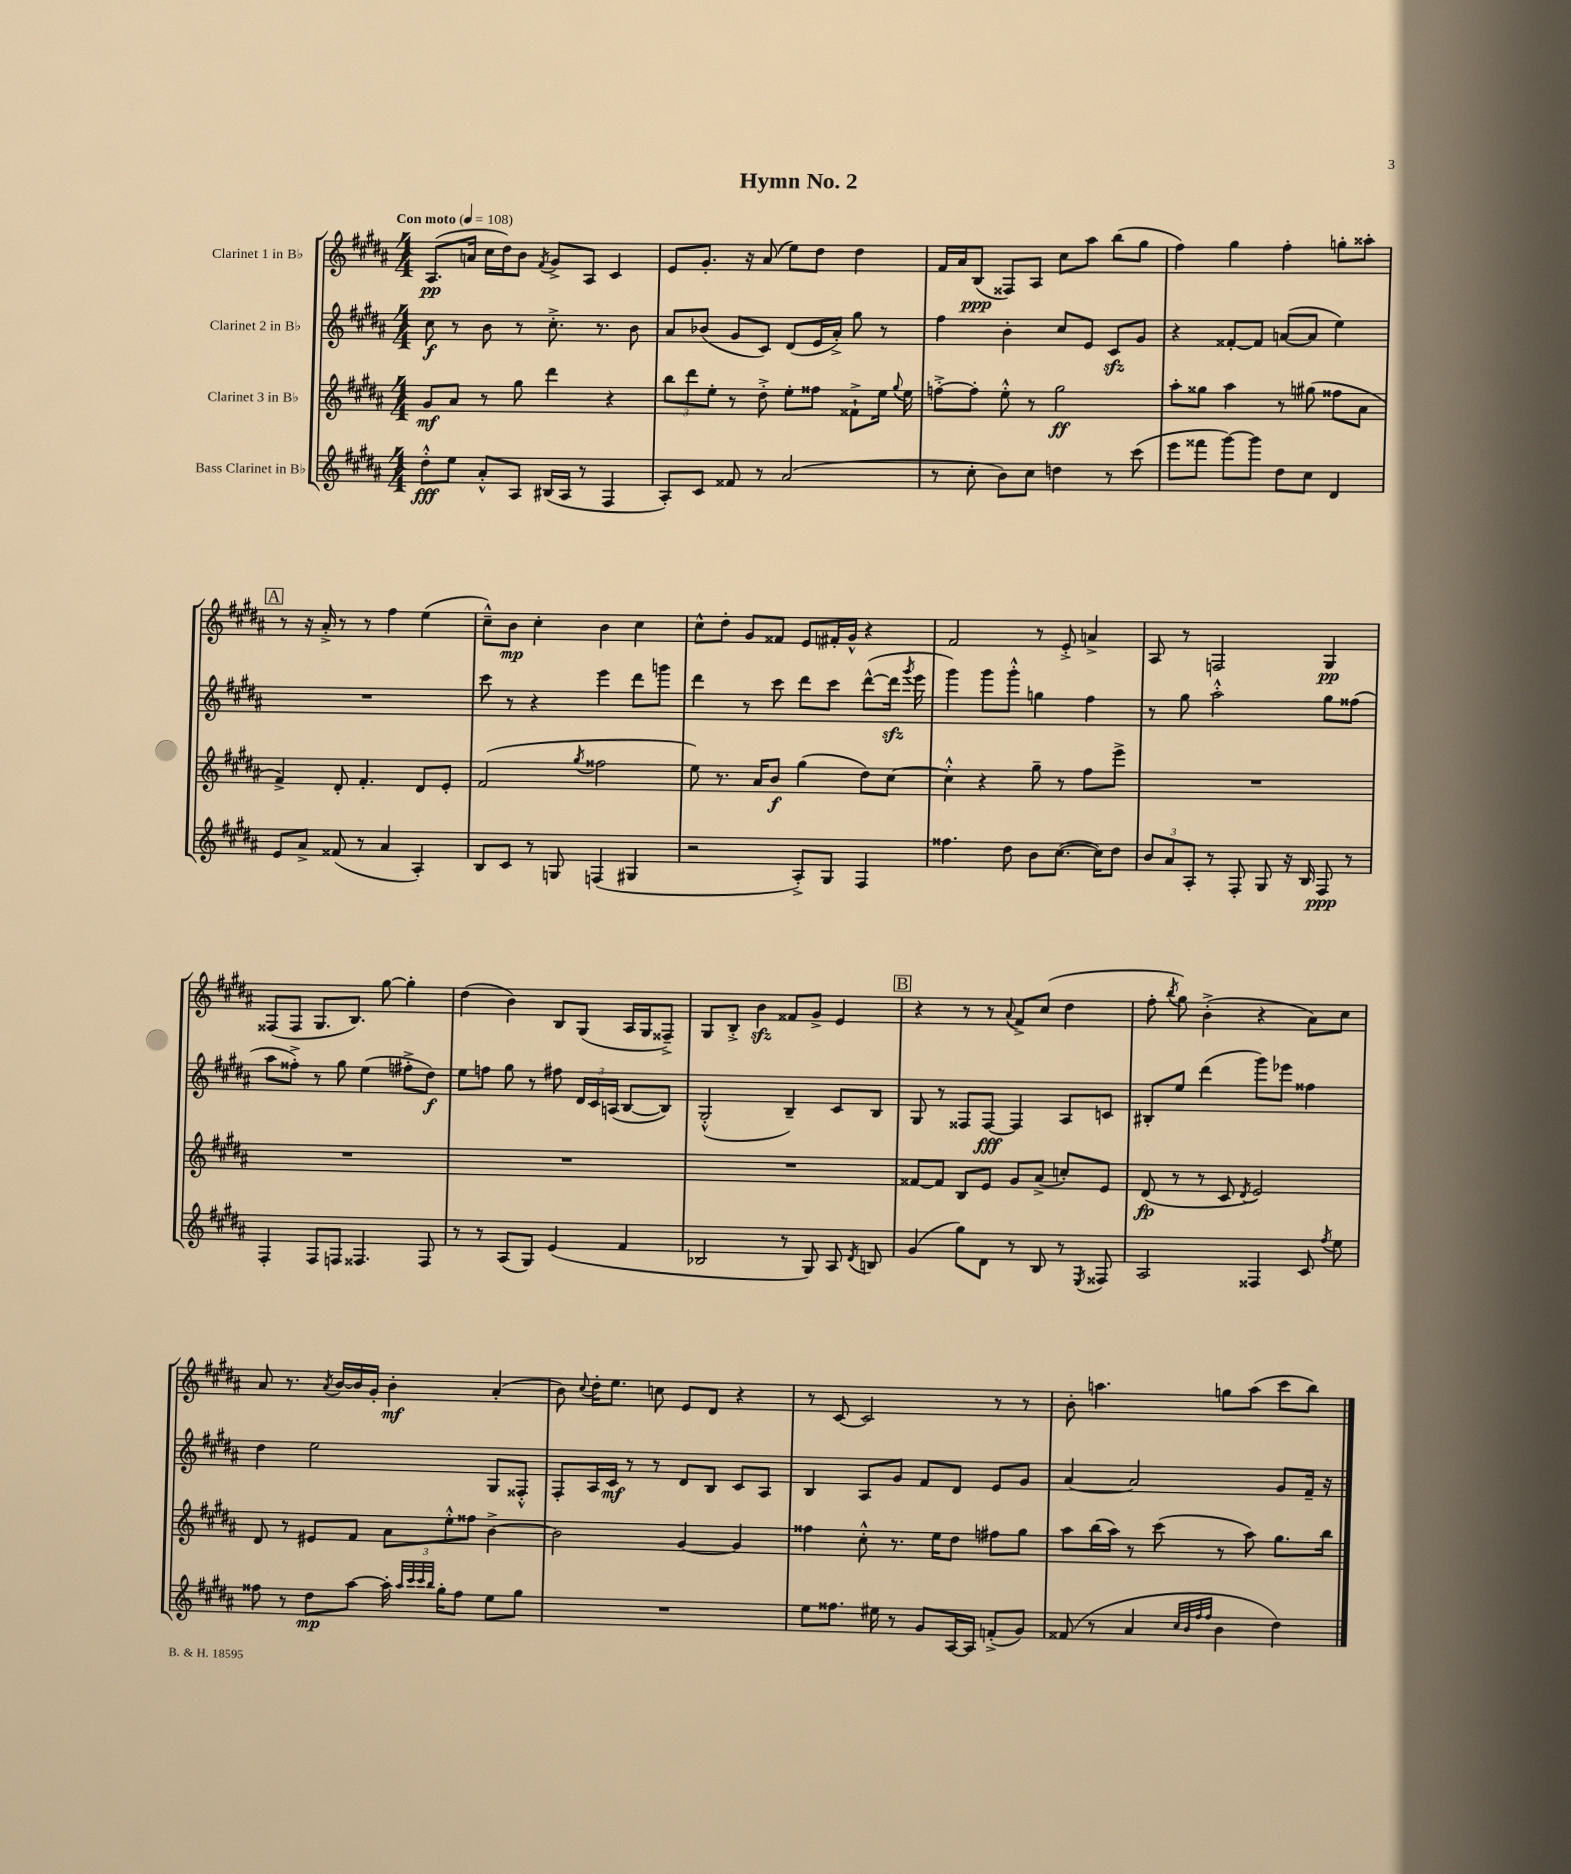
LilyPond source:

\header { title = "Hymn No. 2" }
<<
\new StaffGroup <<
\new Staff = "s0" \with { instrumentName = "Clarinet 1 in Bb" } {
    \clef treble \key b \major \numericTimeSignature \time 4/4 \tempo "Con moto" 4 = 108
    \autoBeamOff ais8.[\pp( a'16] cis''16[ dis''16) b'8] \acciaccatura { fis'8 } gis'8[-> ais8] cis'4 |
    e'8[ gis'8.]-. r16 ais'8( e''8[) dis''8] dis''4 |
    fis'16[ ais'16 b8]\ppp( fisis8[) ais8] cis''8[ ais''8] b''8[( gis''8] |
    fis''4) gis''4 fis''4-. g''8[-. aisis''8]-. |
    \mark \markup { \box "A" } r8 r16 ais'16-.-> r8 r8 fis''4 e''4( |
    cis''8[---^) b'8]\mp cis''4-. b'4 cis''4 |
    cis''8[-^ dis''8]-. gis'8[ fisis'8] e'8[ fis'16-. gis'16]-^ r4 |
    fis'2 r8 e'8-.-> a'4-> |
    ais8 r8 f2 gis4\pp |
    fisis8[( fisis8] gis8.[ b8.]) gis''8~ gis''4-. |
    dis''4( b'4) b8[ gis8]( ais16[ gis16 fisis8]--->) |
    gis8[ b8]-.-> b'4\sfz fisis'8[ gis'8]-> e'4 |
    \mark \markup { \box "B" } r4 r8 r8 \appoggiatura { ais'8 } fis'8[-> cis''8]( dis''4 |
    fis''8-. \acciaccatura { b''8 } gis''8) b'4-.->( r4 ais'8[) cis''8] |
    ais'8 r8. \acciaccatura { ais'8 } b'16[~ b'16 gis'16]-. b'4-.\mf ais'4-.( |
    b'8) \appoggiatura { cis''8 } dis''16[-. e''8.] c''8 e'8[ dis'8] r4 |
    r8 cis'8~ cis'2 r8 r8 |
    b'8-. a''4. g''8[ a''8]( cis'''8[ b''8]) \bar "|." |
}
\new Staff = "s1" \with { instrumentName = "Clarinet 2 in Bb" } {
    \clef treble \key b \major \numericTimeSignature \time 4/4
    \autoBeamOff cis''8\f r8 b'8 r8 cis''8.-.-> r8. b'8 |
    ais'8[ bes'8]( gis'8[ cis'8]) dis'8[( e'16 ais'16]-.->) gis''8 r8 |
    fis''4 b'4-. cis''8[ e'8] cis'8[\sfz gis'8] |
    r4 fisis'8[~-. fisis'8] a'8[~( a'8] e''4) |
    \mark \markup { \box "A" } R1 |
    cis'''8 r8 r4 e'''4 dis'''8[ g'''8] |
    dis'''4 r8 cis'''8 dis'''8[ cis'''8] dis'''8[~-^( dis'''16]\sfz \acciaccatura { gis'''8 } e'''16 |
    gis'''4) gis'''8[ gis'''8]-.-^ g''4 fis''4 |
    r8 gis''8 ais''2-.-^ gis''8[ fisis''8]( |
    ais''8[ fisis''8]-.->) r8 gis''8 e''4( fis''8[-.-> dis''8]\f) |
    e''8[ f''8] gis''8 r8 fis''8 \tuplet 3/2 { dis'16[ cis'16 a16]( } b8[~ b8]) |
    gis2-.-^( b4--) cis'8[ b8] |
    \mark \markup { \box "B" } gis8 r8 fisis8[ fisis8]~\fff fisis4 ais8[ c'8] |
    bis8[-. e''8] dis'''4( gis'''8[) ees'''8] fisis''4 |
    dis''4 e''2 gis8[ fisis8]-.-^ |
    fis8[-. ais16 cis'16]\mf r8 r8 dis'8[ b8] cis'8[ ais8] |
    b4 ais8[ gis'8] fis'8[ dis'8] e'8[ gis'8] |
    ais'4~ ais'2 gis'8[ fis'16]-- r16 \bar "|." |
}
\new Staff = "s2" \with { instrumentName = "Clarinet 3 in Bb" } {
    \clef treble \key b \major \numericTimeSignature \time 4/4
    \autoBeamOff gis'8[\mf ais'8] r8 gis''8 dis'''4 r4 |
    \tuplet 3/2 { b''8[ dis'''8 e''8]-. } r8 dis''8-.-> e''8[-. fisis''8] fisis'8[-!-> e''16] \appoggiatura { gis''8 } e''16 |
    f''8[~-.-> f''8]-. e''8-.-^ r8 gis''2\ff |
    ais''8[-. gisis''8] ais''4 r8 gis''8( fisis''8[ ais'8] |
    \mark \markup { \box "A" } fis'4->) dis'8-. fis'4.-. dis'8[ e'8]-. |
    fis'2( \acciaccatura { gis''8 } fisis''2 |
    e''8) r8. ais'16[ b'8]\f gis''4( dis''8[) cis''8]~ |
    cis''4-.-^ r4 gis''8-- r8 fis''8[ e'''8]-> |
    R1 |
    R1 |
    R1 |
    R1 |
    \mark \markup { \box "B" } fisis'8[~ fisis'8] b8[ e'8] gis'8[ ais'8]->( c''8[-.) e'8] |
    dis'8\fp( r8 r8 cis'8 \acciaccatura { dis'8 } e'2) |
    dis'8 r8 eis'8[ fis'8] \tuplet 3/2 { ais'8[ e''8-.-^ fisis''8] } b'4~-> |
    b'2 gis'4~ gis'4 |
    fisis''4 cis''8-.-^ r8. e''16[ dis''8] fis''8[ gis''8] |
    ais''8[ b''16( ais''16]) r8 cis'''8( r8 ais''8) gis''8.[ b''16] \bar "|." |
}
\new Staff = "s3" \with { instrumentName = "Bass Clarinet in Bb" } {
    \clef treble \key b \major \numericTimeSignature \time 4/4
    \autoBeamOff dis''8[-.-^\fff e''8] ais'8[-.-^ ais8] bis16[( ais16] r8 fis4 |
    ais8[-.) cis'8] fisis'8 r8 ais'2( |
    r8 cis''8-. b'8[) cis''8] d''4 r8 cis'''8( |
    e'''8[ fisis'''8] gis'''8[~) gis'''8] dis''8[ cis''8] dis'4 |
    \mark \markup { \box "A" } e'8[ ais'8]-> fisis'8( r8 ais'4 ais4-.) |
    b8[ cis'8] r8 g8 f4( gis4 |
    r2 ais8[-.->) gis8] fis4 |
    fisis''4. dis''8 b'8[ cis''8.]~( cis''16[) dis''8] |
    \tuplet 3/2 { b'8[ ais'8 ais8]-. } r8 fis8-. gis8 r16 b16 fis8\ppp r8 |
    fis4-. fis8[ f8] fisis4. fisis8 |
    r8 r8 ais8[( gis8]) e'4( fis'4 |
    bes2 r8 gis8) ais8 \acciaccatura { dis'8 } b8 |
    \mark \markup { \box "B" } gis'4( gis''8[) dis'8] r8 b8 r8 \acciaccatura { e8 } fisis8 |
    ais2 fisis4 cis'8 \acciaccatura { fis''8 } e''8 |
    fisis''8 r8 dis''8[\mp ais''8]~ ais''16-. \grace { ais''32[ cis'''32 cis'''32 b''32] } gis''16[-. fisis''8] e''8[ gis''8] |
    R1 |
    e''8[ fisis''8.] eis''16 r8 gis'8[ ais16~ ais16] f'8[-.->( gis'8]) |
    fisis'8( r8 ais'4 \grace { cis''32[ b'32 fis''32 fis''32] } b'4 dis''4) \bar "|." |
}
>>
>>
\layout { \context { \Score \remove "Bar_number_engraver" } }
